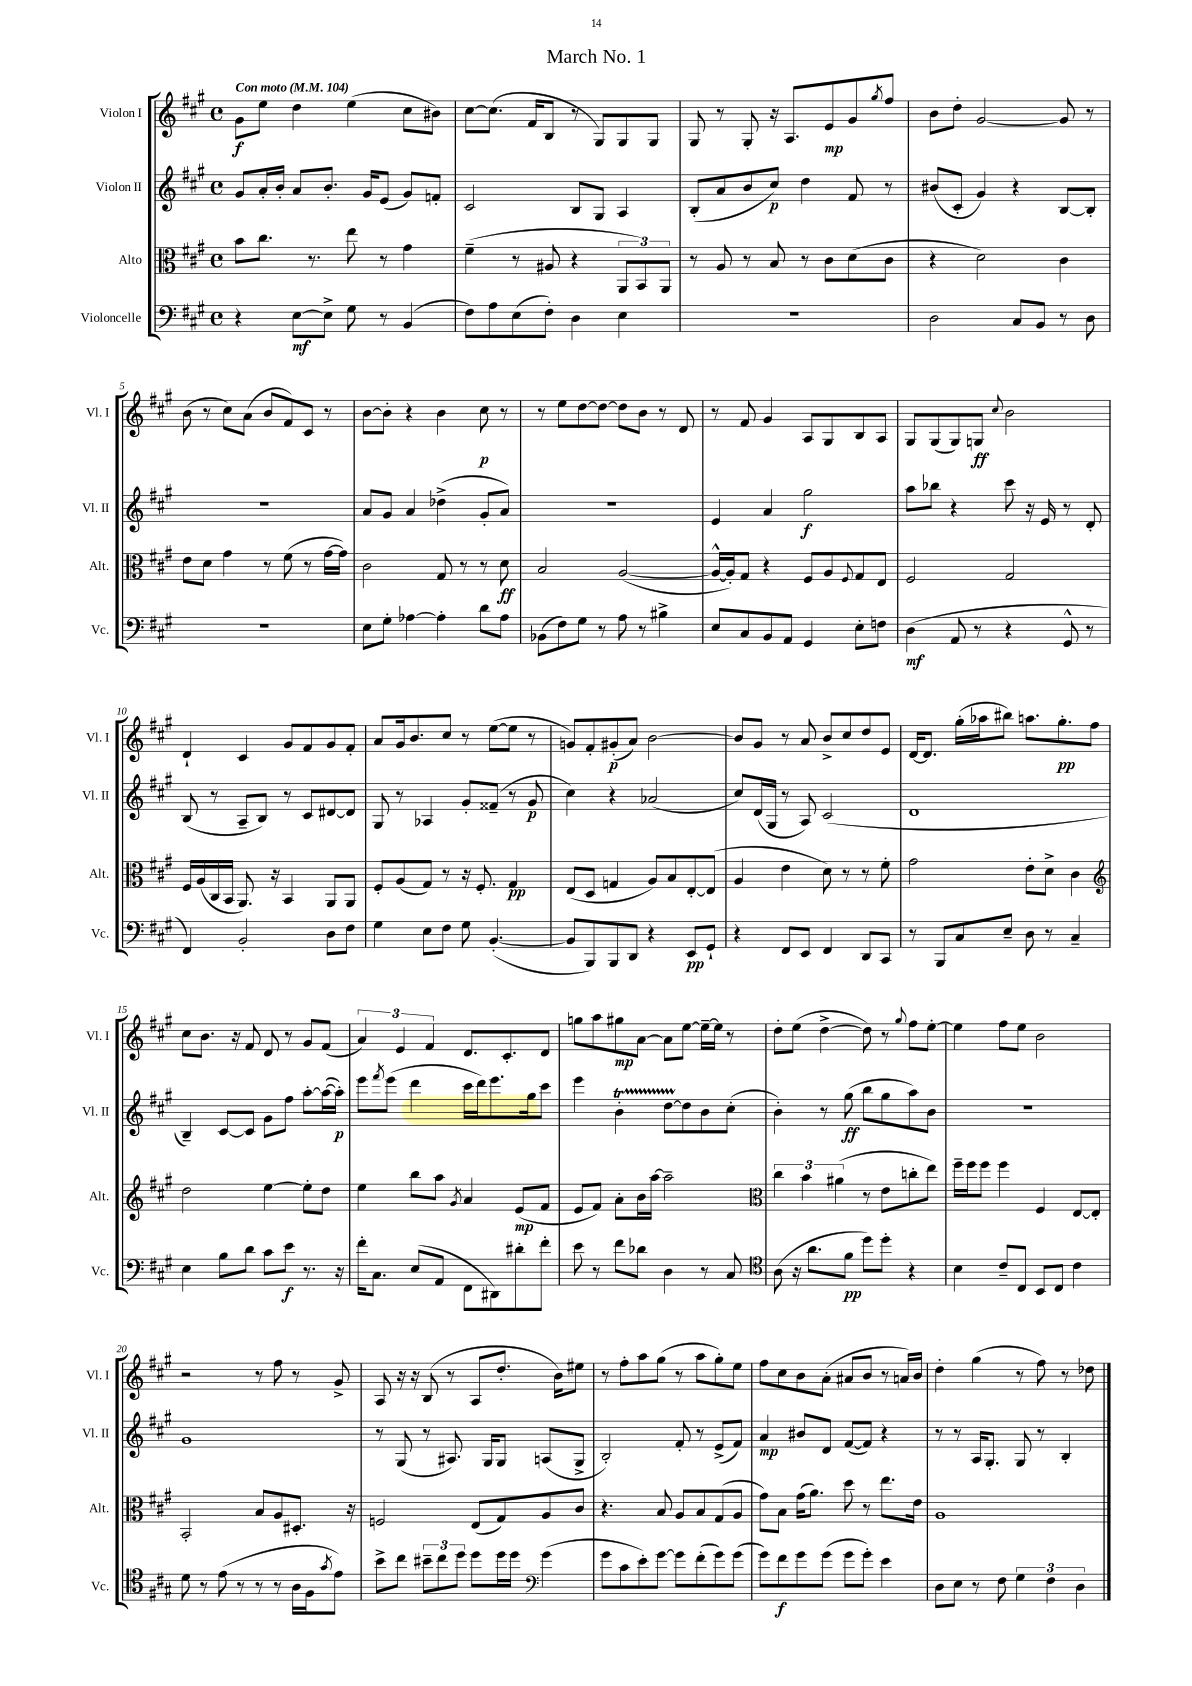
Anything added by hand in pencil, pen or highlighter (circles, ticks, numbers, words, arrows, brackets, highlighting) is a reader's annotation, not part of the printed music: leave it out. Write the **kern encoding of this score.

**kern	**dynam	**kern	**dynam	**kern	**dynam	**kern	**dynam
*part4	*part4	*part3	*part3	*part2	*part2	*part1	*part1
*staff4	*staff4	*staff3	*staff3	*staff2	*staff2	*staff1	*staff1
*I"Violoncelle	*	*I"Alto	*	*I"Violon II	*	*I"Violon I	*
*I'Vc.	*	*I'Alt.	*	*I'Vl. II	*	*I'Vl. I	*
*clefF4	*	*clefC3	*	*clefG2	*	*clefG2	*
*k[f#c#g#]	*	*k[f#c#g#]	*	*k[f#c#g#]	*	*k[f#c#g#]	*
*M4/4	*	*M4/4	*	*M4/4	*	*M4/4	*
*met(c)	*	*met(c)	*	*met(c)	*	*met(c)	*
*MM104	*	*MM104	*	*MM104	*	*MM104	*
=1	=1	=1	=1	=1	=1	=1	=1
!	!	!	!	!	!	!LO:TX:a:B:t=Con moto	!
4r	.	8b\L	.	8g#/L	.	8g#\L	f
.	.	8.cc#\J	.	16a'/L	.	8ee\J	.
.	.	.	.	16b'/JJ	.	.	.
[8E\L	mf	.	.	8a/L	.	4dd\	.
.	.	8.r	.	.	.	.	.
8E^\J]	.	.	.	8.b'/J	.	.	.
8G#\	.	8ee\	.	.	.	(4ee\	.
.	.	.	.	16g#/KL	.	.	.
8r	.	8r	.	(8e/J	.	.	.
(4BB/	.	4g#\	.	8g#/L)	.	8cc#\L	.
.	.	.	.	8fn'/J	.	8b#X\J)	.
=2	=2	=2	=2	=2	=2	=2	=2
8F#\L)	.	(4f#~\	.	2c#/	.	[8cc#\L	.
8A\	.	.	.	.	.	(8.cc#\J]	.
(8E\	.	8r	.	.	.	.	.
.	.	.	.	.	.	16f#/KL	.
8F#'\J)	.	8A#X/	.	.	.	8B/J	.
4D\	.	4r	.	8B/L	.	8r	.
.	.	.	.	8G#/J	.	8G#/L)	.
4E\	.	12AA/L	.	4A/	.	8G#/	.
.	.	12BB/)	.	.	.	.	.
.	.	.	.	.	.	8G#/J	.
.	.	12AA/J	.	.	.	.	.
=3	=3	=3	=3	=3	=3	=3	=3
1r	.	8r	.	(8B'/L	.	8G#/	.
.	.	8A/	.	8a/	.	8r	.
.	.	8r	.	8b/	.	8G#'/	.
.	.	8B/	.	8cc#/J)	p	16r	.
.	.	.	.	.	.	8.A/L	.
.	.	8r	.	4dd\	.	.	.
.	.	8c#\L	.	.	.	8e/	mp
.	.	(8d\	.	8f#/	.	8g#/	.
.	.	.	.	.	.	8qgg#/	.
.	.	8c#\J	.	8r	.	8ff#/J	.
=4	=4	=4	=4	=4	=4	=4	=4
2D\	.	4r	.	(8b#X/L	.	8b\L	.
.	.	.	.	8c#'/J	.	8dd'\J	.
.	.	2d\)	.	4g#/)	.	[2g#/	.
8C#/L	.	.	.	4r	.	.	.
8BB/J	.	.	.	.	.	.	.
8r	.	4c#\	.	[8B/L	.	8g#/]	.
8D\	.	.	.	8B'/J]	.	8r	.
!!LO:LB:g=z
=5	=5	=5	=5	=5	=5	=5	=5
1r	.	8e\L	.	1r	.	(8b\	.
.	.	8d\J	.	.	.	8r	.
.	.	4g#\	.	.	.	8cc#\L)	.
.	.	.	.	.	.	(8a\J	.
.	.	8r	.	.	.	8b/L	.
.	.	(8f#\	.	.	.	8f#/)	.
.	.	8r	.	.	.	8c#/J	.
.	.	[16g#\LL	.	.	.	8r	.
.	.	16g#\JJ])	.	.	.	.	.
=6	=6	=6	=6	=6	=6	=6	=6
8E\L	.	2c#\	.	8a/L	.	[8b\L	.
8G#'\J	.	.	.	8g#/J	.	8b'\J]	.
[4A-X\	.	.	.	4a/	.	4r	.
4A-'\]	.	8G#/	.	(4dd-X^\	.	4b\	.
.	.	8r	.	.	.	.	.
8d\L	.	8r	.	8g#'/L	.	8cc#\	p
8A-\J	.	8d\	ff	8a/J)	.	8r	.
=7	=7	=7	=7	=7	=7	=7	=7
(8BB-X\L	.	2B/	.	1r	.	8r	.
8F#\)	.	.	.	.	.	8ee\L	.
8G#\J	.	.	.	.	.	[8dd\	.
8r	.	.	.	.	.	8dd\J_	.
8A\	.	([2A/	.	.	.	8dd\L]	.
8r	.	.	.	.	.	8b\J	.
4B#X^\	.	.	.	.	.	8r	.
.	.	.	.	.	.	8d/	.
=8	=8	=8	=8	=8	=8	=8	=8
8E/L	.	16A^^/LL_	.	4e/	.	8r	.
.	.	16A'/J])	.	.	.	.	.
8C#/	.	8G#/J	.	.	.	8f#/	.
8BB/	.	4r	.	4a/	.	4g#/	.
8AA/J	.	.	.	.	.	.	.
4GG#/	.	8F#/L	.	2gg#\	f	8A/L	.
.	.	8A/	.	.	.	8G#/	.
.	.	8qqF#/	.	.	.	.	.
8E'\L	.	8G#/	.	.	.	8B/	.
8Fn\J	.	8E/J	.	.	.	8A/J	.
=9	=9	=9	=9	=9	=9	=9	=9
(4D\	mf	2F#/	.	8aa\L	.	8G#/L	.
.	.	.	.	8bb-X\J	.	(8G#/	.
8AA/	.	.	.	4r	.	8G#/)	.
8r	.	.	.	.	.	8Gn/J	ff
.	.	.	.	.	.	8qqcc#/	.
4r	.	2G#/	.	8ccc#\	.	2b\	.
.	.	.	.	16r	.	.	.
.	.	.	.	16e/	.	.	.
8GG#^^/	.	.	.	8r	.	.	.
8r	.	.	.	8d'/	.	.	.
!!LO:LB:g=z
=10	=10	=10	=10	=10	=10	=10	=10
4FF#/)	.	16F#/LL	.	(8B/	.	4d`/	.
.	.	(16A/	.	.	.	.	.
.	.	16C#/	.	8r	.	.	.
.	.	16BB/JJ	.	.	.	.	.
2BB'/	.	8.AA/)	.	8A~/L	.	4c#/	.
.	.	.	.	8B/J)	.	.	.
.	.	16r	.	.	.	.	.
.	.	4BB/	.	8r	.	8g#/L	.
.	.	.	.	8c#/L	.	8f#/	.
8D\L	.	8AA/L	.	[8d#X/	.	8g#/	.
8F#\J	.	8AA/J	.	8d#/J]	.	8f#'/J	.
=11	=11	=11	=11	=11	=11	=11	=11
4G#\	.	8F#'/L	.	8G#/	.	8a/L	.
.	.	(8A/	.	8r	.	16g#/k	.
.	.	.	.	.	.	8.b/	.
8E\L	.	8G#/J)	.	4A-X/	.	.	.
8F#\J	.	8r	.	.	.	8cc#/J	.
8G#\	.	16r	.	8g#'/L	.	8r	.
.	.	8.F#'/	.	.	.	.	.
([4.BB'/	.	.	.	(8f##X~/J	.	([8ee\L	.
.	.	4G#/	pp	8r	.	8ee\J]	.
.	.	.	.	8g#/	p	8r	.
=12	=12	=12	=12	=12	=12	=12	=12
8BB/L]	.	(8E/L	.	4cc#\)	.	8gn/L)	.
8BBB/)	.	8D/J	.	.	.	8f#'/	.
8BBB/	.	4Gn/	.	4r	.	(8g#X'/	p
8DD/J	.	.	.	.	.	8a/J)	.
4r	.	8A/L)	.	(2a-X/	.	[2b\	.
.	.	8B/	.	.	.	.	.
8EE/L	pp	[8E'/	.	.	.	.	.
8GG#`/J	.	(8E/J]	.	.	.	.	.
=13	=13	=13	=13	=13	=13	=13	=13
4r	.	4A/	.	8cc#/L)	.	8b/L]	.
.	.	.	.	(16d/L	.	8g#/J	.
.	.	.	.	16G#/JJ	.	.	.
8FF#/L	.	4e\	.	8r	.	8r	.
8EE/J	.	.	.	8A/)	.	8a/	.
4FF#/	.	8d\)	.	(2c#/	.	8b^/L	.
.	.	8r	.	.	.	8cc#/	.
8DD/L	.	8r	.	.	.	8dd/	.
8CC#/J	.	8f#'\	.	.	.	8e/J	.
=14	=14	=14	=14	=14	=14	=14	=14
8r	.	2g#\	.	1d	.	[16d/KL	.
.	.	.	.	.	.	8.d/J]	.
8BBB/L	.	.	.	.	.	.	.
8C#/	.	.	.	.	.	(16gg#'\LL	.
.	.	.	.	.	.	16aa-X\J	.
8E~/J	.	.	.	.	.	8bb#X\J)	.
8D\	.	8e'\L	.	.	.	8.aan\L	.
8r	.	8d^\J	.	.	.	.	.
.	.	.	.	.	.	8.gg#'\	pp
4C#~/	.	4c#\	.	.	.	.	.
.	.	.	.	.	.	8ff#\J	.
!!LO:LB:g=z
=15	=15	=15	=15	=15	=15	=15	=15
*	*	*clefG2	*	*	*	*	*
4E\	.	2dd\	.	4B~/)	.	8cc#\L	.
.	.	.	.	.	.	8.b\J	.
8B\L	.	.	.	[8c#/L	.	.	.
.	.	.	.	.	.	16r	.
8d\J	.	.	.	8c#/J]	.	8f#/	.
8c#\L	.	[4ee\	.	8g#\L	.	8d/	.
8e\J	f	.	.	8ff#\J	.	8r	.
8.r	.	8ee'\L]	.	[8aa'\L	.	8g#/L	.
.	.	8dd\J	.	(16aa\L_	.	(8f#/J	.
16r	.	.	.	16aa'\JJ])	p	.	.
=16	=16	=16	=16	=16	=16	=16	=16
16f#'\KL	.	4ee\	.	8eee\L	.	6a/)	.
8.C#\J	.	.	.	.	.	.	.
.	.	.	.	8qfff#/	.	.	.
.	.	.	.	(8eee\J	.	.	.
.	.	.	.	.	.	6e/	.
(8E/L	.	8bb\L	.	4ddd\	.	.	.
.	.	.	.	.	.	6f#/	.
8AA/J	.	8aa\J	.	.	.	.	.
.	.	8qg#/	.	.	.	.	.
8FF#\L	.	4a/	.	16ccc#\LL	.	8.d/L	.
.	.	.	.	16ddd\J)	.	.	.
8DD#X\)	.	.	.	8.eee\	.	.	.
.	.	.	.	.	.	8.c#'/	.
8d#X'\	.	(8e/L	mp	.	.	.	.
.	.	.	.	16gg#\k	.	.	.
8f#'\J	.	8f#/J	.	8ccc#\J	.	8d/J	.
=17	=17	=17	=17	=17	=17	=17	=17
8e\	.	8e/L	.	4eee\	.	8ggn\L	.
8r	.	8f#/J)	.	.	.	8aa\	.
8f#\L	.	8a'\L	.	4bT'\	.	8gg#X\	mp
8d-X\J	.	16b\L	.	.	.	[8a\J	.
.	.	[16aa\JJ	.	.	.	.	.
4D\	.	2aa~\]	.	[8ddTTT\L	.	8a\L]	.
.	.	.	.	8dd\]	.	[8ee\J	.
8r	.	.	.	8b\	.	16ee~\LL_	.
.	.	.	.	.	.	16ee\JJ]	.
8C#/	.	.	.	(8cc#'\J	.	8r	.
=18	=18	=18	=18	=18	=18	=18	=18
*clefC4	*	*clefC3	*	*	*	*	*
(8A\	.	6cc#\	.	4b'\)	.	8dd'\L	.
16r	.	.	.	.	.	(8ee\J	.
.	.	6b\	.	.	.	.	.
8.a\L	.	.	.	.	.	.	.
.	.	.	.	8r	.	[4dd^\	.
.	.	(6a#X\	.	.	.	.	.
8f#\J	pp	.	.	(8gg#\	ff	.	.
8dd\L)	.	8r	.	8bb\L	.	8dd\])	.
8dd'\J	.	8e\L	.	8gg#\	.	8r	.
.	.	.	.	.	.	8qqgg#/	.
4r	.	8ccn'\	.	8aa\)	.	8ff#\L	.
.	.	8ee\J)	.	8b\J	.	[8ee'\J	.
=19	=19	=19	=19	=19	=19	=19	=19
4B\	.	16ff#~\LL	.	1r	.	4ee\]	.
.	.	16ff#\J	.	.	.	.	.
.	.	8ff#\J	.	.	.	.	.
8c#~/L	.	4ff#\	.	.	.	8ff#\L	.
8C#/J	.	.	.	.	.	8ee\J	.
8BB/L	.	4F#/	.	.	.	2b\	.
8C#/J	.	.	.	.	.	.	.
4c#\	.	[8E/L	.	.	.	.	.
.	.	8E'/J]	.	.	.	.	.
!!LO:LB:g=z
=20	=20	=20	=20	=20	=20	=20	=20
8d\	.	2BB'/	.	1g#	.	2r	.
8r	.	.	.	.	.	.	.
(8e\	.	.	.	.	.	.	.
8r	.	.	.	.	.	.	.
8r	.	8B/L	.	.	.	8r	.
8r	.	8A/	.	.	.	8ff#\	.
16A\LL	.	8.D#X'/J	.	.	.	8r	.
16F#\J	.	.	.	.	.	.	.
8qg#/	.	.	.	.	.	.	.
8e\J)	.	.	.	.	.	8g#^/	.
.	.	16r	.	.	.	.	.
=21	=21	=21	=21	=21	=21	=21	=21
8b^\L	.	2Fn/	.	8r	.	8A/	.
8cc#\J	.	.	.	(8G#/	.	16r	.
.	.	.	.	.	.	16r	.
12b#X~\L	.	.	.	8r	.	(8B/	.
12cc#\	.	.	.	.	.	.	.
.	.	.	.	8.A#X/)	.	8r	.
12dd\J	.	.	.	.	.	.	.
8dd\L	.	(8E/L	.	.	.	8A/L	.
.	.	.	.	16G#/KL	.	.	.
16dd\L	.	8G#/)	.	8G#/J	.	8.dd'/J	.
16dd\JJ	.	.	.	.	.	.	.
*clefF4	*	*	*	*	*	*	*
(4g#\	.	8A/	.	(8An/L	.	.	.
.	.	.	.	.	.	16b\KL)	.
.	.	8c#/J	.	8G#^/J	.	8ee#X\J	.
=22	=22	=22	=22	=22	=22	=22	=22
8g#\L	.	4.r	.	2B'/)	.	8r	.
8c#\	.	.	.	.	.	8ff#'\L	.
8e'\)	.	.	.	.	.	8aa\	.
[8g#\J	.	8B/	.	.	.	(8gg#\J	.
8g#\L]	.	8A/L	.	8f#'/	.	8r	.
(8f#'\	.	8B/	.	8r	.	8aa\L	.
8g#\)	.	(8G#/	.	(8e^/L	.	8gg#'\)	.
(8g#\J	.	8A/J	.	8f#/J)	.	8ee\J	.
=23	=23	=23	=23	=23	=23	=23	=23
8g#\L)	.	8g#\L)	.	4a/	mp	8ff#\L	.
8f#\	f	8B\J	.	.	.	8cc#\	.
8g#\	.	(16g#\KL	.	8b#X/L	.	8b\	.
.	.	8.a\J)	.	.	.	.	.
(8g#\J	.	.	.	8d/J	.	(8a'\J	.
8g#\L	.	8dd\	.	([8f#/L	.	8a#X/L	.
8g#'\J)	.	8r	.	8f#/J])	.	8b/J	.
4e\	.	8.ee\L	.	4r	.	8r	.
.	.	.	.	.	.	16an/LL)	.
.	.	16e\Jk	.	.	.	16b/JJ	.
=24	=24	=24	=24	=24	=24	=24	=24
8D\L	.	1A	.	8r	.	4dd'\	.
8E\J	.	.	.	8r	.	.	.
8r	.	.	.	16A/KL	.	(4gg#\	.
.	.	.	.	8.G#'/J	.	.	.
8F#\	.	.	.	.	.	.	.
6G#\	.	.	.	8G#/	.	8r	.
.	.	.	.	8r	.	8ff#\)	.
6F#\	.	.	.	.	.	.	.
.	.	.	.	4B'/	.	8r	.
6D\	.	.	.	.	.	.	.
.	.	.	.	.	.	8dd-X\	.
==	==	==	==	==	==	==	==
*-	*-	*-	*-	*-	*-	*-	*-
